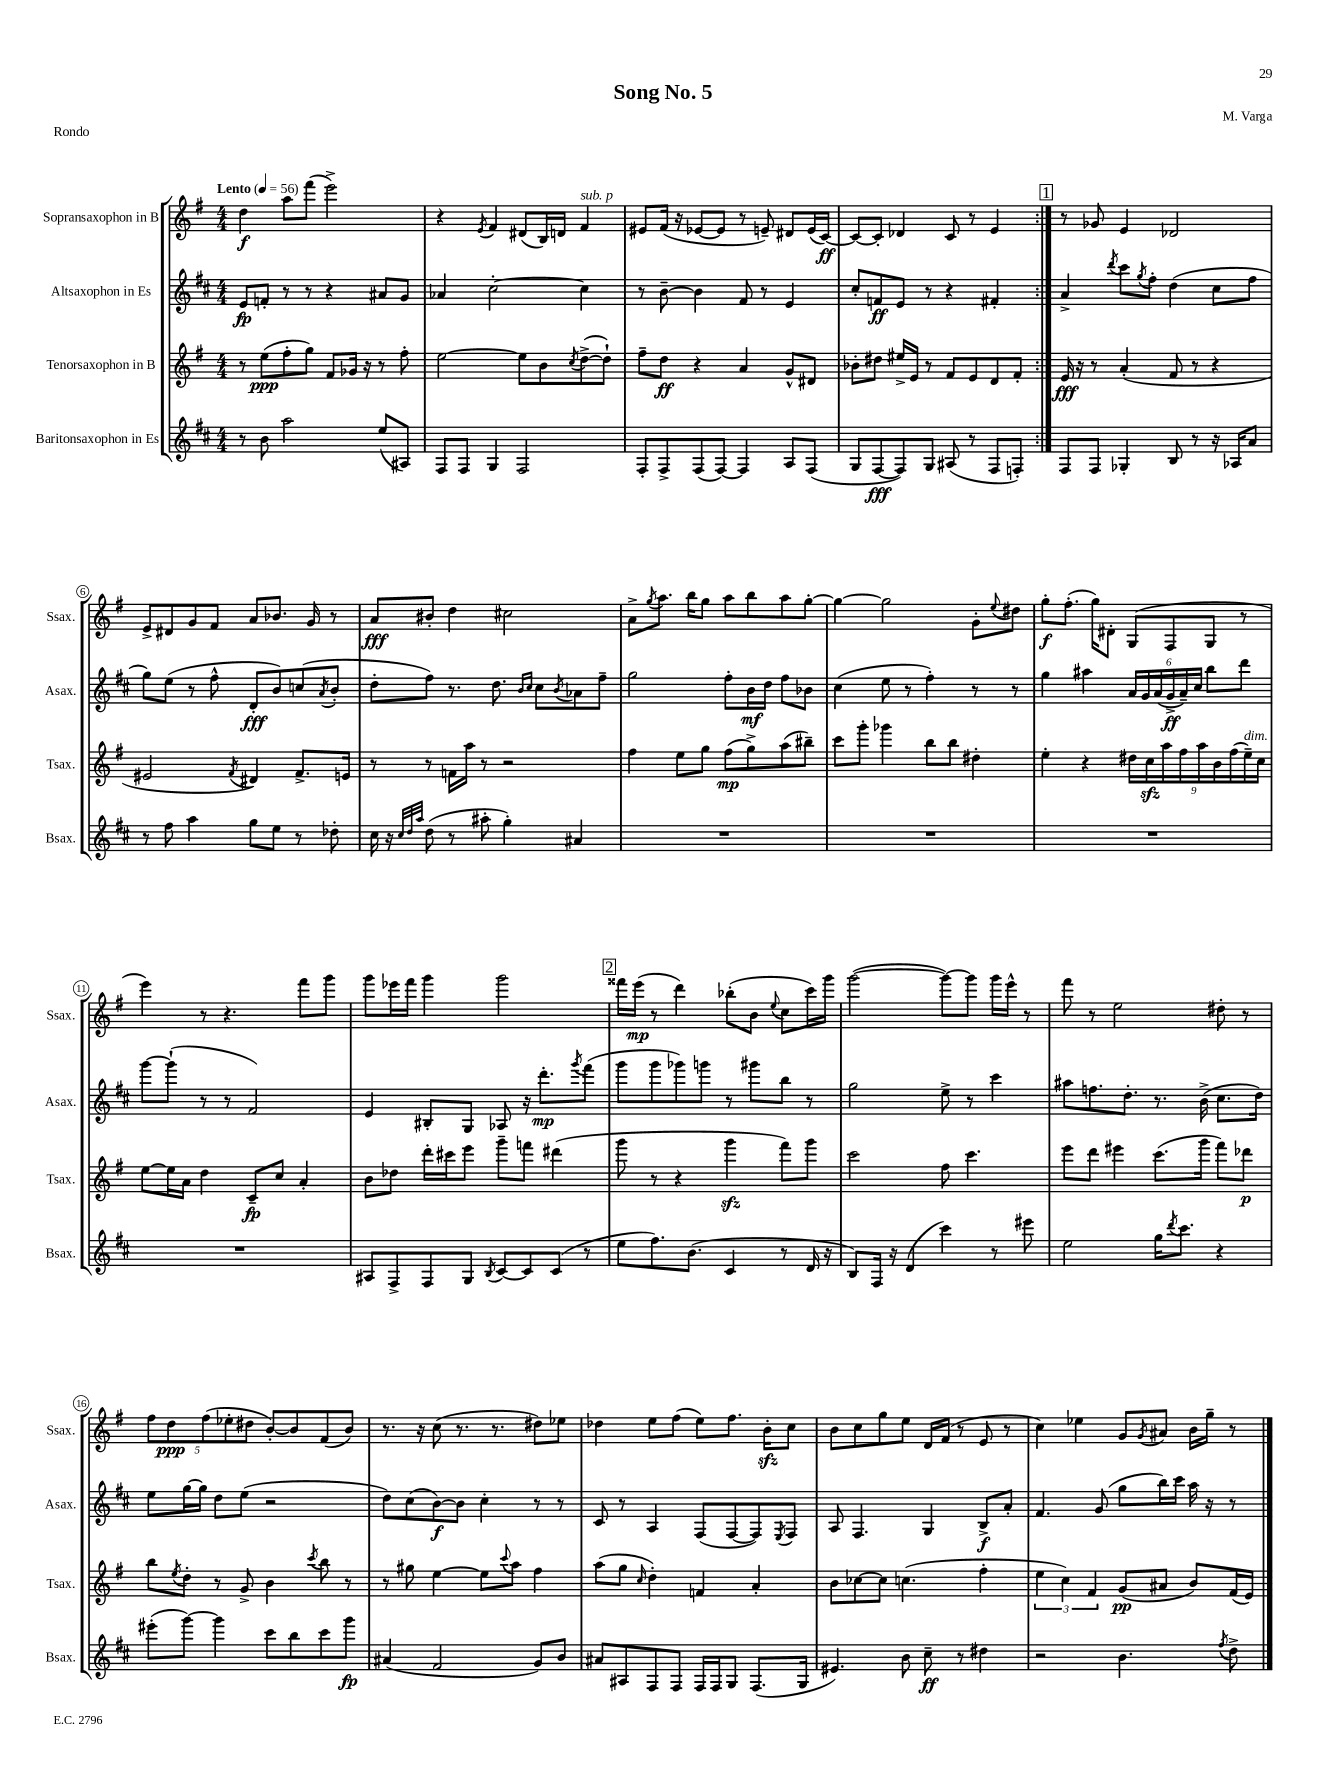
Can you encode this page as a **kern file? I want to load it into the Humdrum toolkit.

**kern	**kern	**kern	**kern
*staff4	*staff3	*staff2	*staff1
*clefG2	*clefG2	*clefG2	*clefG2
*k[f#c#]	*k[f#]	*k[f#c#]	*k[f#]
*M4/4	*M4/4	*M4/4	*M4/4
*MM56	*MM56	*MM56	*MM56
8r	8r	8e	4dd
8b	(8ee	8f'	.
2aa	8ff#'	8r	8aa
.	8gg)	8r	(8fff#
.	8f#	4r	2eee^)
.	16g-	.	.
.	16r	.	.
(8ee	8r	8a#	.
8A#)	8ff#'	8g	.
=	=	=	=
8F#	[2ee	4a-	4r
8F#	.	.	.
.	.	.	8qe
4G	.	[2cc#'	4f#
2F#	8ee]	.	(8d#
.	8b	.	16B)
.	.	.	16d
.	8qcc	.	.
.	([8dd^	4cc#]	4f#
.	8dd`])	.	.
=	=	=	=
8F#'	8ff#~	8r	8e#
8F#^	8dd	[8b~	(16f#
.	.	.	16r
(8F#	4r	4b]	[8e-
[8F#)	.	.	8e-]
4F#]	4a	8f#	8r
.	.	8r	8e~)
8A	8g^^	4e	8d#
(8F#	8d#	.	(16e
.	.	.	[16c)
=	=	=	=
8G	8b-'	8cc#'	8c_
[8F#	8dd#	8f	8c']
8F#])	16ee#^	8e	4d-
.	16e	.	.
8G	8r	8r	.
(8A#	8f#	4r	8c
8r	8e	.	8r
8F#	8d	4f#'	4e
8F')	8f#'	.	.
=:|!	=:|!	=:|!	=:|!
8F#	16e	4a^	8r
.	16r	.	.
8F#	8r	.	8g-
.	.	8qddd	.
4G-'	(4a'	8ccc#	4e
.	.	8qgg	.
.	.	8ff#'	.
8B	8f#	(4dd	2d-
8r	8r	.	.
16r	4r	8cc#	.
16A-	.	.	.
8a	.	8ff#	.
=	=	=	=
8r	2e#	8gg)	8e^
8ff#	.	(8ee	8d#
4aa	.	8r	8g
.	.	8ff#^^	8f#
.	8qf#	.	.
8gg	4d#)	8d'	8a
8ee	.	8b)	8.b-
8r	8.f#^	(8cc	.
.	.	.	16g
.	.	8qa	.
8dd-'	.	8b'	8r
.	16e	.	.
=	=	=	=
16cc#	8r	8dd'	8a
16r	.	.	.
32qqcc#	.	.	.
32qqdd	.	.	.
32qqaa	.	.	.
(8dd	8r	8ff#)	8b#'
8r	16f	8.r	4dd
.	16aa	.	.
8aa#'	8r	.	.
.	.	8.dd	.
4gg')	2r	.	2cc#
.	.	16qqb	.
.	.	16qqcc#	.
.	.	8cc#	.
.	.	8qb	.
4a#	.	8a-	.
.	.	8ff#~	.
=	=	=	=
1r	4ff#	2gg	8a^
.	.	.	8qgg
.	.	.	8.aa
.	8ee	.	.
.	.	.	16bb
.	8gg	.	8gg
.	(8ff#	8ff#'	8aa
.	8gg^)	16b	8bb
.	.	16dd	.
.	(8aa	8ff#	8aa
.	8bb#~)	8b-	[8gg'
=	=	=	=
1r	8ccc	(4cc#	4gg_
.	8ggg'	.	.
.	4ggg-	8ee	2gg]
.	.	8r	.
.	8bb	4ff#')	.
.	8bb	.	.
.	4dd#'	8r	8g'
.	.	.	8qqee
.	.	8r	8dd#
=	=	=	=
1r	4ee'	4gg	8gg'
.	.	.	(8.ff#'
.	4r	4aa#	.
.	.	.	16gg)
.	.	.	8d#'
.	18dd#	24a	(8G
.	.	24g	.
.	18cc	.	.
.	.	(24a	.
.	18aa	.	.
.	.	24g^	8F#
.	18ff#	24a~)	.
.	.	24cc#	.
.	18aa	.	.
.	.	8bb	8G
.	18b	.	.
.	(18ff#	.	.
.	.	8ddd	8r
.	18ee~)	.	.
.	18cc	.	.
=	=	=	=
1r	[8ee	[8ggg	4eee)
.	16ee]	(8ggg`]	.
.	16a	.	.
.	4dd	8r	8r
.	.	8r	4.r
.	8c~	2f#)	.
.	8cc	.	.
.	4a'	.	8fff#
.	.	.	8ggg
=	=	=	=
8A#	8b	4e	8ggg
8F#^	8dd-	.	16eee-
.	.	.	16fff#
8F#	16ddd'	8B#'	4ggg
.	16ccc#	.	.
8G	8eee	8G	.
8qB	.	.	.
[8c#	8ggg~	8A-	2ggg
8c#]	8fff	16r	.
.	.	8.ddd'	.
(8c#	(4ddd#	.	.
.	.	8qggg	.
8r	.	(8fff#	.
=	=	=	=
8ee	8ggg	8ggg	16fff##
.	.	.	(16eee
8.ff#)	8r	8ggg	8r
.	4r	8ggg-)	4ddd)
(8.b	.	.	.
.	.	8ggg	.
4c#	4ggg	8r	(8bb-'
.	.	8ggg#	8b
.	.	.	8qqee
8r	8fff#)	8bb	8cc
16d	8ggg	8r	16ccc)
16r	.	.	16ggg
=	=	=	=
8B)	2ccc	2gg	([2ggg
16F#	.	.	.
16r	.	.	.
(4d	.	.	.
4ccc#)	8ff#	8ee^	8ggg_)
.	4.ccc	8r	8ggg]
8r	.	4ccc#	16ggg
.	.	.	16eee^^
8eee#	.	.	8r
=	=	=	=
2ee	8eee	8aa#	8fff#
.	8ddd	8.ff	8r
.	4eee#	.	2ee
.	.	8.dd'	.
16gg	(8.ccc	8.r	.
8qddd	.	.	.
8.ccc#	.	.	.
.	16ggg	(16b^	.
4r	8fff#)	8.cc#	8dd#'
.	8ddd-	.	8r
.	.	16dd)	.
=	=	=	=
(8eee#'	8bb	8ee	10ff#
.	.	.	10dd
.	8qee	.	.
[8ggg)	8dd'	[16gg	.
.	.	16gg]	.
.	.	.	(10ff#
4ggg]	8r	8dd	.
.	.	.	10ee-'
.	8g^	(8ee	.
.	.	.	10dd#
8ccc#	4b	2r	[8b')
8bb	.	.	8b]
.	8qccc	.	.
8ccc#	8bb	.	(8f#
8ggg	8r	.	8b)
=	=	=	=
(4a#	8r	8dd)	8.r
.	8gg#	(8cc#	.
.	.	.	16r
2f#	[4ee	[8b)	(8cc
.	.	8b]	8.r
.	8ee]	4cc#'	.
.	.	.	8.r
.	8qqccc	.	.
.	8aa	.	.
8g)	4ff#	8r	8dd#)
8b	.	8r	8ee-
=	=	=	=
8a#	(8aa	8c#	4dd-
8A#	8gg	8r	.
.	16qqcc	.	.
8F#	4dd')	4A	8ee
8F#	.	.	(8ff#
16F#	4f	(8F#	8ee)
16F#	.	.	.
8G	.	[8F#	8.ff#
(8.F#	4a'	8F#])	.
.	.	.	16b'
.	.	8qE	.
.	.	8F#	8cc
16G	.	.	.
=	=	=	=
4.e#)	8b	8A	8b
.	[8cc-	4.F#	8cc
.	8cc-]	.	8gg
8b	(4.cc	.	8ee
8cc#~	.	4G	16d
.	.	.	(16f#
8r	.	.	8r
4dd#	4ff#'	8B^	8e
.	.	8a'	8r
=	=	=	=
2r	6ee	4.f#	4cc)
.	6cc)	.	.
.	.	.	4ee-
.	6f#	.	.
.	.	(8g	.
4.b	(8g	8gg	8g
.	.	.	8qg
.	8a#	16bb)	8a#
.	.	16ccc#	.
.	8b)	16aa	16b
.	.	16r	16gg~
8qff#	.	.	.
8dd^	(16f#	8r	8r
.	16e)	.	.
==	==	==	==
*-	*-	*-	*-
